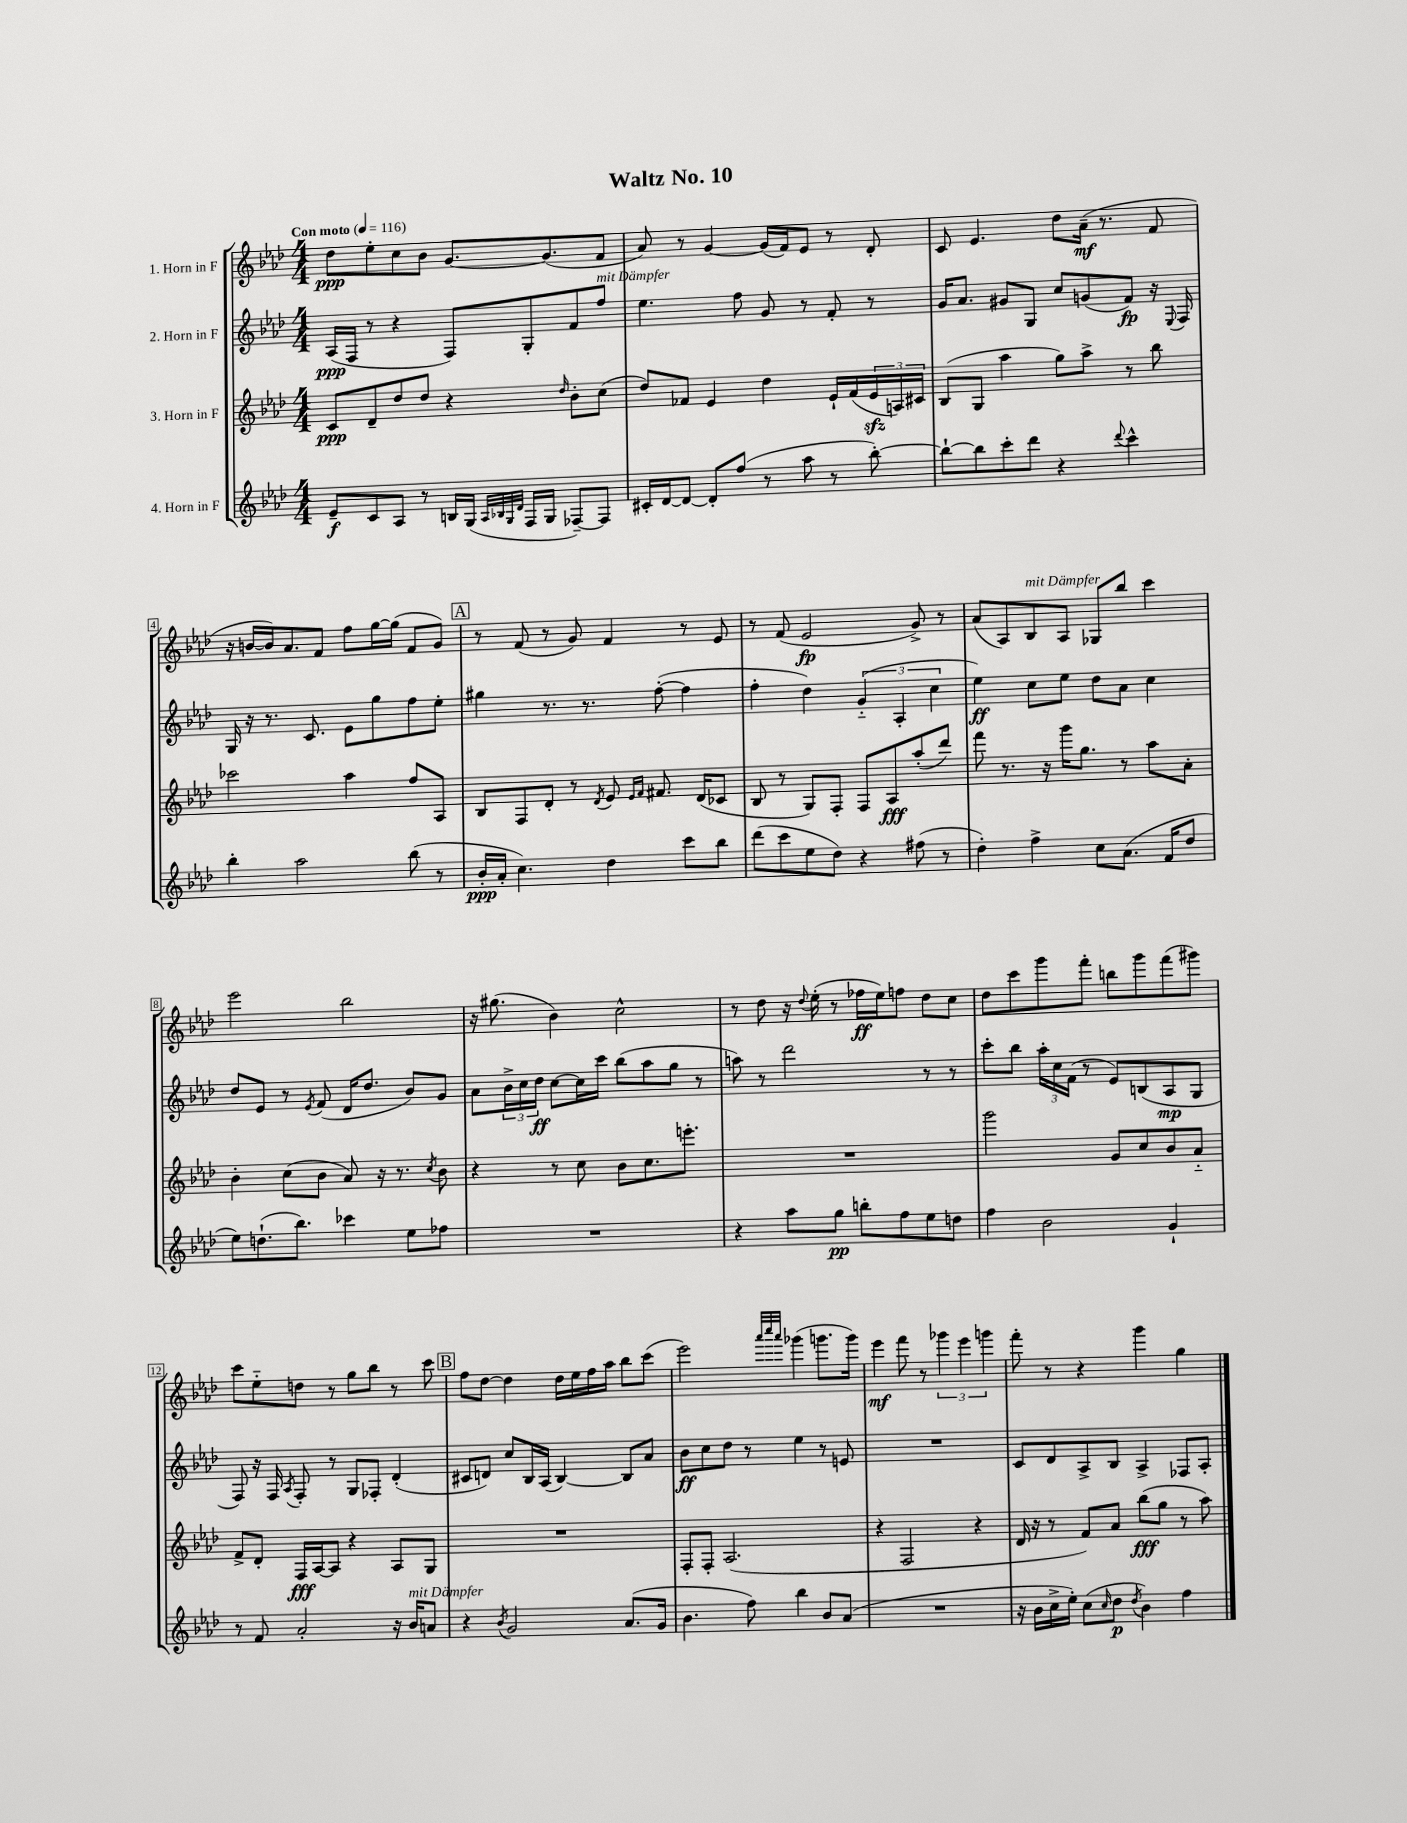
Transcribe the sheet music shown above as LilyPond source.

\header { title = "Waltz No. 10" }
<<
\new StaffGroup <<
\new Staff = "s0" \with { instrumentName = "1. Horn in F" } {
    \clef treble \key aes \major \numericTimeSignature \time 4/4 \tempo "Con moto" 4 = 116
    des''8\ppp ees''8-. c''8 bes'8 g'8.~ g'8.( f'8 |
    aes'8) r8 g'4~ g'16( f'16) ees'8 r8 des'8-. |
    c'8 ees'4. des''8 aes'16--\mf( r8. f'8 |
    r16 b'16~ b'16) aes'8. f'8 f''8 g''16~ g''16( f'8 g'8) |
    \mark \markup { \box "A" } r8 f'8( r8 g'8) f'4 r8 ees'8 |
    r8 f'8( ees'2\fp g'8->) r8 |
    aes'8( aes8) bes8^\markup { \italic "mit Dämpfer" } aes8 ges8 bes''8 c'''4 |
    ees'''2 bes''2 |
    r16 gis''8.( bes'4) c''2-^ |
    r8 des''8 r16 \appoggiatura { des''8 } ees''16-.( r8 fes''16\ff ees''16) f''8 des''8 c''8 |
    des''8 c'''8 g'''8 f'''8-. b''8 g'''8 f'''8( gis'''8) |
    c'''8 ees''8-_ d''8 r8 g''8 bes''8 r8 c'''8 |
    \mark \markup { \box "B" } f''8 des''8~ des''4 des''16 ees''16 f''16 aes''16 bes''8 c'''8( |
    ees'''2) \grace { aes'''32 c''''32 aes'''32 } ges'''4( g'''8. g'''16) |
    ees'''4\mf f'''8 r8 \tuplet 3/2 { ges'''4 ees'''4 g'''4 } |
    f'''8-. r8 r4 g'''4 g''4 \bar "|." |
}
\new Staff = "s1" \with { instrumentName = "2. Horn in F" } {
    \clef treble \key aes \major \numericTimeSignature \time 4/4
    aes16\ppp( f16 r8 r4 f8) g8-. f'8 f''8^\markup { \italic "mit Dämpfer" } |
    ees''4. f''8 g'8 r8 f'8-. r8 |
    g'16 aes'8. gis'8 g8 c''8 g'8( f'8\fp) r16 \appoggiatura { ees8 } f16 |
    g16 r16 r8. c'8. ees'8 g''8 f''8 ees''8-. |
    \mark \markup { \box "A" } gis''4 r8. r8. f''8~-.( f''4 |
    f''4-. des''4) \tuplet 3/2 { g'4-_( aes4-. c''4 } |
    ees''4\ff) c''8 ees''8 des''8 aes'8 c''4 |
    des''8 ees'8 r8 \acciaccatura { ees'8 } f'8( des'16 des''8. bes'8) g'8 |
    aes'8 \tuplet 3/2 { bes'16-> c''16 des''16\ff } c''8~ c''16 c'''16 bes''8( aes''8 g''8 r8 |
    a''8) r8 des'''2 r8 r8 |
    c'''8-. bes''8 \tuplet 3/2 { aes''16-. c''16 f'16( } r8 ees'8) b8( aes8\mp g8 |
    f8) r16 f16 \acciaccatura { aes8 } f8-. r8 g8 fes8-. des'4-.( |
    \mark \markup { \box "B" } cis'8 d'8) c''8 bes16 aes16( bes4~) bes8 aes'8 |
    bes'8\ff c''8 des''8 r8 ees''4 r8 e'8 |
    R1 |
    c'8 des'8 aes8-> bes8 aes4-> fes8 aes8-. \bar "|." |
}
\new Staff = "s2" \with { instrumentName = "3. Horn in F" } {
    \clef treble \key aes \major \numericTimeSignature \time 4/4
    c'8\ppp des'8-- des''8 des''8 r4 \grace { des''16 } bes'8-. c''8( |
    des''8) fes'8 ees'4 des''4 ees'16-! fes'16( \tuplet 3/2 { ees'16\sfz a16) cis'16 } |
    bes8( g8 aes''4 g''8) aes''8-> r8 bes''8 |
    ces'''2 aes''4 f''8 aes8 |
    \mark \markup { \box "A" } bes8 f8 des'8-. r8 \acciaccatura { des'8 } ees'8 \grace { ees'16 f'16 } fis'8. des'16( ces'8 |
    bes8 r8 g8) f8-. f8 aes8\fff aes''8-.( des'''8) |
    f'''8 r8. r16 g'''16 g''8. r8 aes''8 aes'8-. |
    bes'4-. c''8( bes'8 aes'8) r16 r8. \acciaccatura { c''8 } bes'8 |
    r4 r8 c''8 bes'8 c''8. e'''8.-. |
    R1 |
    g'''2 g'8 c''8 bes'8 aes'8-_ |
    f'8-> des'8-. f16\fff aes16~ aes8 r4 aes8 g8 |
    \mark \markup { \box "B" } R1 |
    f8-. f8-. aes2.( |
    r4 f2 r4 |
    des'16 r16 r8 f'8) aes'8 bes''8\fff( g''8 r8 aes''8) \bar "|." |
}
\new Staff = "s3" \with { instrumentName = "4. Horn in F" } {
    \clef treble \key aes \major \numericTimeSignature \time 4/4
    ees'8--\f c'8 aes8 r8 b16 g16( \grace { aes32 bes32 g32 des'32 } f16 g16 fes8~--) fes8 |
    cis'16-. des'16~ des'8~ des'8-. f''8( r8 aes''8 r8 bes''8~-.) |
    bes''8~-! bes''8 c'''8-. des'''8 r4 \appoggiatura { des'''8 } c'''4-^ |
    bes''4-. aes''2 bes''8( r8 |
    \mark \markup { \box "A" } bes'16-.\ppp aes'16-. c''4.) des''4 c'''8 bes''8 |
    des'''8( c'''8 ees''8 des''8) r4 fis''8( r8 |
    des''4-.) f''4-> c''8 aes'8.( f'16 des''8 |
    ees''8) d''8.-!( bes''8.) ces'''4 ees''8 fes''8 |
    R1 |
    r4 aes''8 g''8\pp b''8-. f''8 ees''8 d''8 |
    f''4 bes'2 g'4-! |
    r8 f'8 aes'2-. r16 bes'16^\markup { \italic "mit Dämpfer" } a'8 |
    \mark \markup { \box "B" } r4 \acciaccatura { bes'8 } g'2 aes'8.( g'16 |
    bes'4. f''8) bes''4 bes'8 aes'8( |
    R1 |
    r16 bes'16 c''16-> ees''16-.) c''8( \grace { c''16 } des''8\p \acciaccatura { des''8 } bes'4) f''4 \bar "|." |
}
>>
>>
\layout { \context { \Score \override BarNumber.stencil = #(make-stencil-boxer 0.1 0.3 ly:text-interface::print) } }
